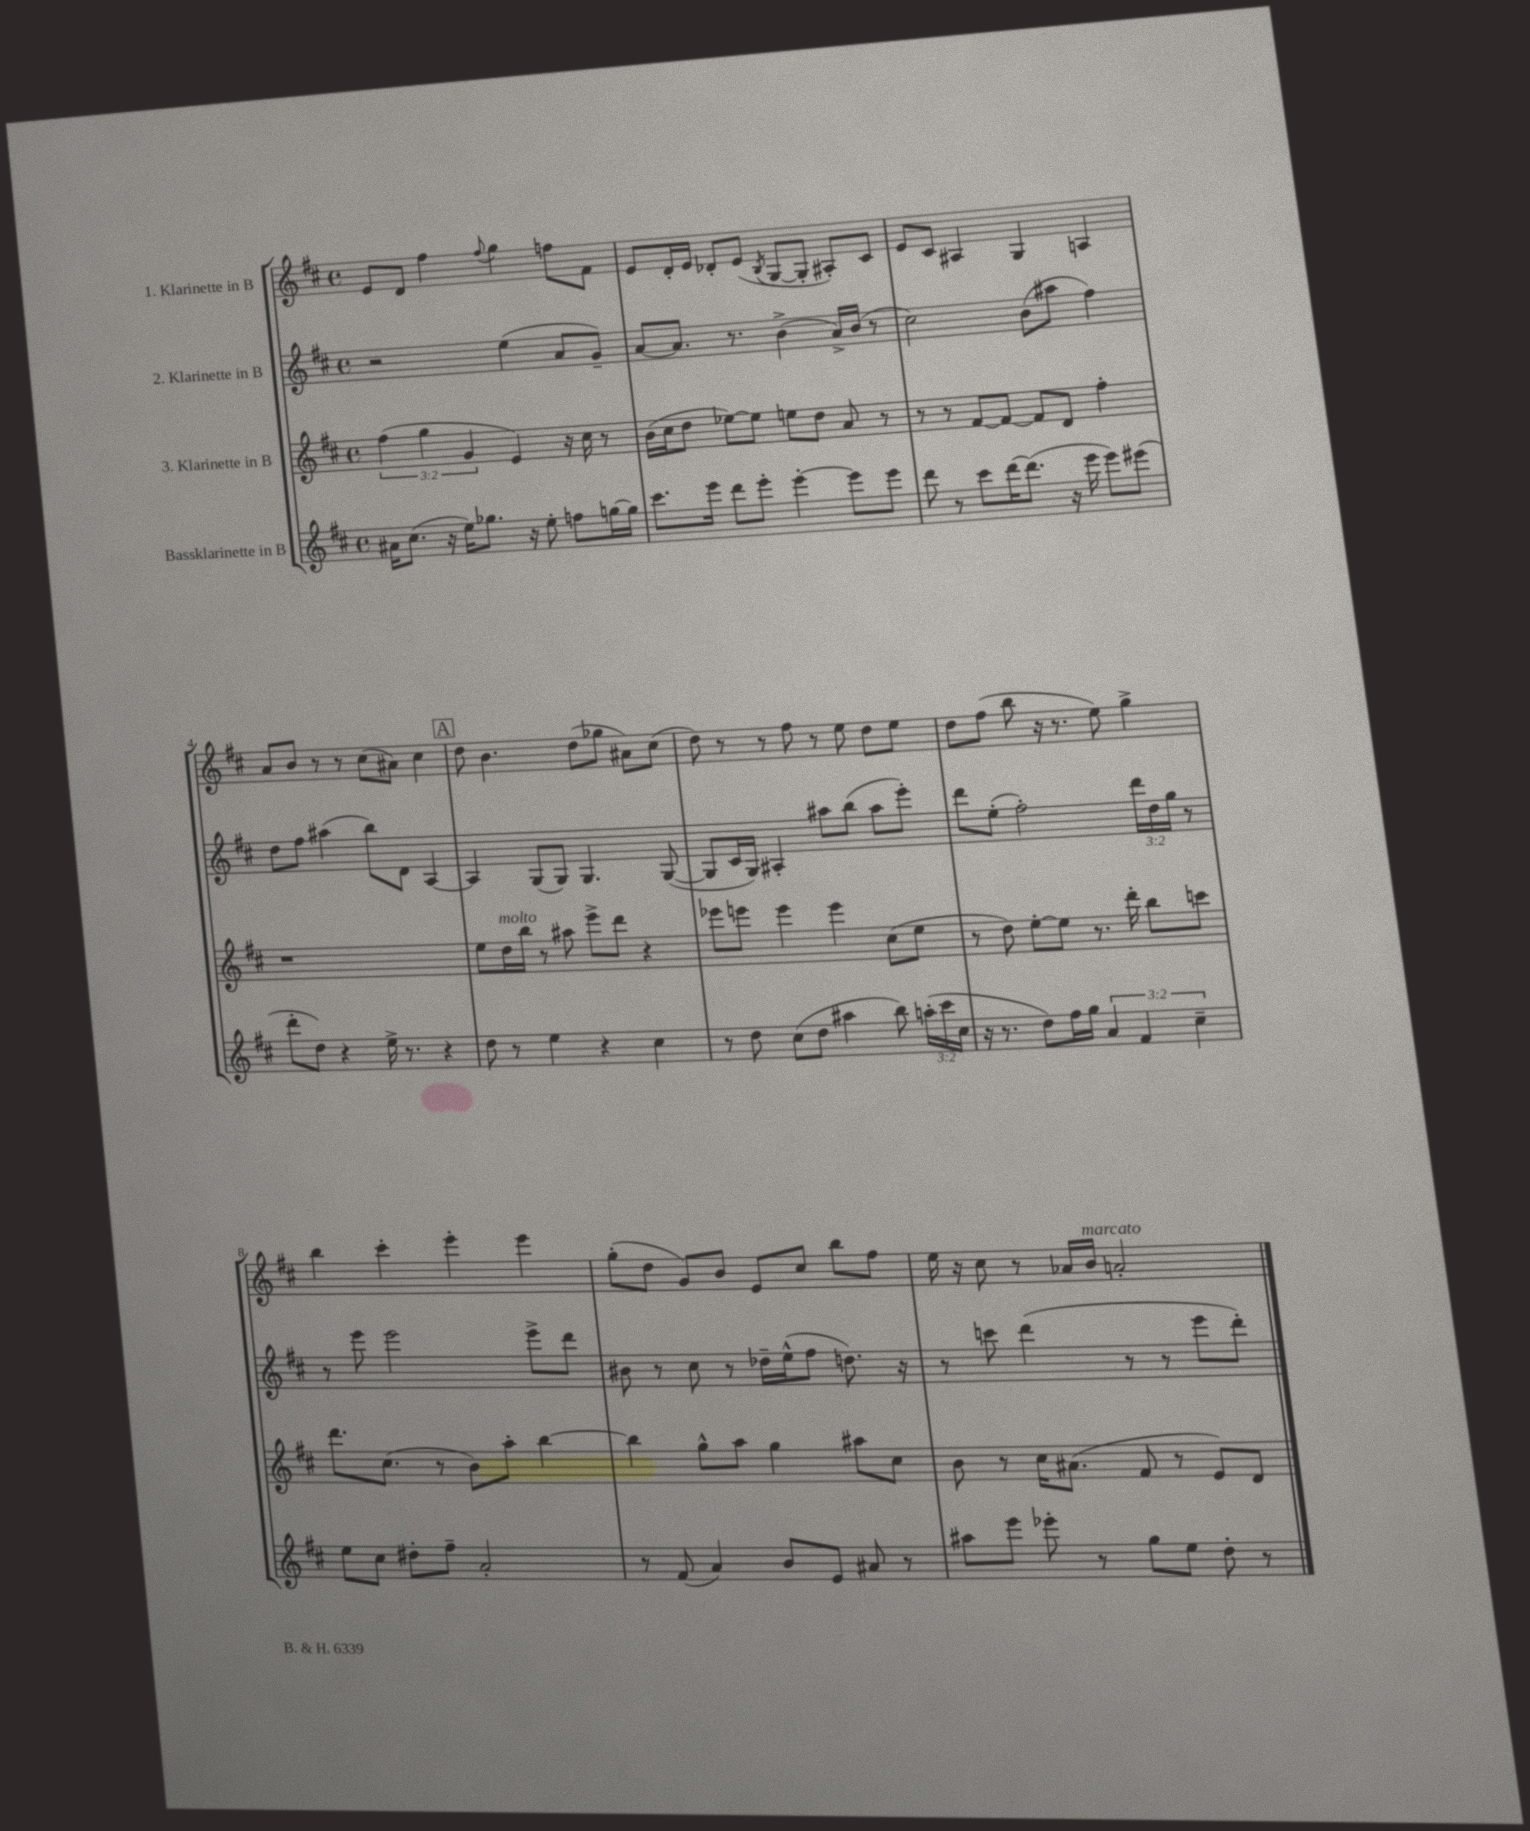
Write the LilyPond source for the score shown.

<<
\new StaffGroup <<
\new Staff = "s0" \with { instrumentName = "1. Klarinette in B" } {
    \clef treble \key d \major \defaultTimeSignature \time 4/4
    \autoBeamOff e'8[ d'8] fis''4 \appoggiatura { fis''8 } g''4 f''8[ fis'8] |
    e'8[ d'16-. e'16] des'8[-. e'8]( \acciaccatura { b8 } g8[~ g8]-. ais8[-.) cis'8] |
    e'8[ cis'8] ais4 g4 a4 |
    a'8[ b'8] r8 r8 cis''8[( ais'8]) cis''4 |
    \mark \markup { \box "A" } d''8 b'4. d''8[( ges''8] ais'8[) cis''8]( |
    d''8) r8 r8 fis''8 r8 e''8 d''8[ e''8] |
    d''8[ fis''8]( b''8 r16 r8. e''8) g''4-> |
    b''4 cis'''4-. e'''4-. e'''4 |
    g''8[-.( d''8] g'8[) b'8] e'8[ cis''8] b''8[ fis''8] |
    e''16 r16 cis''8 r8 aes'16[ b'16]^\markup { \italic "marcato" } a'2-. \bar "|." |
}
\new Staff = "s1" \with { instrumentName = "2. Klarinette in B" } {
    \clef treble \key d \major \defaultTimeSignature \time 4/4 \override Staff.TupletNumber.text = #tuplet-number::calc-fraction-text
    \autoBeamOff r2 e''4( a'8[ g'8]--) |
    a'8[~ a'8.] r8. b'4->( a'16[->) b'16]( r8 |
    cis''2) b'8[( ais''8] fis''4) |
    d''8[ fis''8] ais''4( b''8[) d'8] a4~ |
    \mark \markup { \box "A" } a4 g8[( g8]) g4. g8~( |
    g8[ cis'16 g16]) ais4-. ais''8[ b''8]( ais''8[ e'''8]-.) |
    d'''8[ e''8]-.( fis''2-.) \tuplet 3/2 { d'''16[ d''16 g''16] } r8 |
    r8 e'''8 e'''2 e'''8[-> d'''8] |
    bis'8 r8 cis''8 r8 des''16[-- e''16-^( fis''8] d''8.) r16 |
    r8 c'''8 d'''4( r8 r8 e'''8[ d'''8]-.) \bar "|." |
}
\new Staff = "s2" \with { instrumentName = "3. Klarinette in B" } {
    \clef treble \key d \major \defaultTimeSignature \time 4/4 \override Staff.TupletNumber.text = #tuplet-number::calc-fraction-text
    \autoBeamOff \tuplet 3/2 { fis''4( g''4 g'4 } e'4) r16 cis''16 r8 |
    b'16[( cis''16 d''8] ees''8[~) ees''8] e''8[ d''8] a'8 r8 |
    r8 r8 fis'8[~ fis'8]~ fis'8[ d'8] fis''4-. |
    r1 |
    \mark \markup { \box "A" } e''8[ d''16^\markup { \italic "molto" } b''16] r8 ais''8 e'''8[-> d'''8] r4 |
    ees'''8[ e'''8] e'''4 e'''4 cis''8[( e''8] |
    r8 d''8) e''8[~-. e''8] r8. d'''16-. b''8[ c'''8] |
    d'''8.[ cis''8.]( r8 b'8[) a''8]-. b''4~ |
    b''4 g''8[-^ a''8] g''4 ais''8[ cis''8] |
    b'8 r8 cis''16[ ais'8.]( fis'8 r8 e'8[) d'8] \bar "|." |
}
\new Staff = "s3" \with { instrumentName = "Bassklarinette in B" } {
    \clef treble \key d \major \defaultTimeSignature \time 4/4 \override Staff.TupletNumber.text = #tuplet-number::calc-fraction-text
    \autoBeamOff ais'16[ cis''8.]( r16 e''16[) ges''8.] r16 e''8-. f''8[ g''16~ g''16] |
    cis'''8.[ e'''16] d'''8[ e'''8]-. e'''4~-. e'''8[ e'''8] |
    d'''8 r8 cis'''8[ d'''16~ d'''8.]( r16 e'''16 e'''8[) eis'''8]( |
    d'''8[-. d''8]) r4 e''16-> r8. r4 |
    \mark \markup { \box "A" } d''8 r8 e''4 r4 cis''4 |
    r8 d''8 cis''8[( d''8] ais''4 b''8) \tuplet 3/2 { a''16[-.( cis'''16 cis''16] } |
    r16 r8. d''8[) fis''16 g''16] \tuplet 3/2 { a'4 fis'4 cis''4-- } |
    e''8[ cis''8] dis''8[-. fis''8]-- a'2-. |
    r8 fis'8( a'4) b'8[ e'8] ais'8 r8 |
    ais''8[ e'''8] ees'''8-. r8 g''8[ e''8] d''8-. r8 \bar "|." |
}
>>
>>
